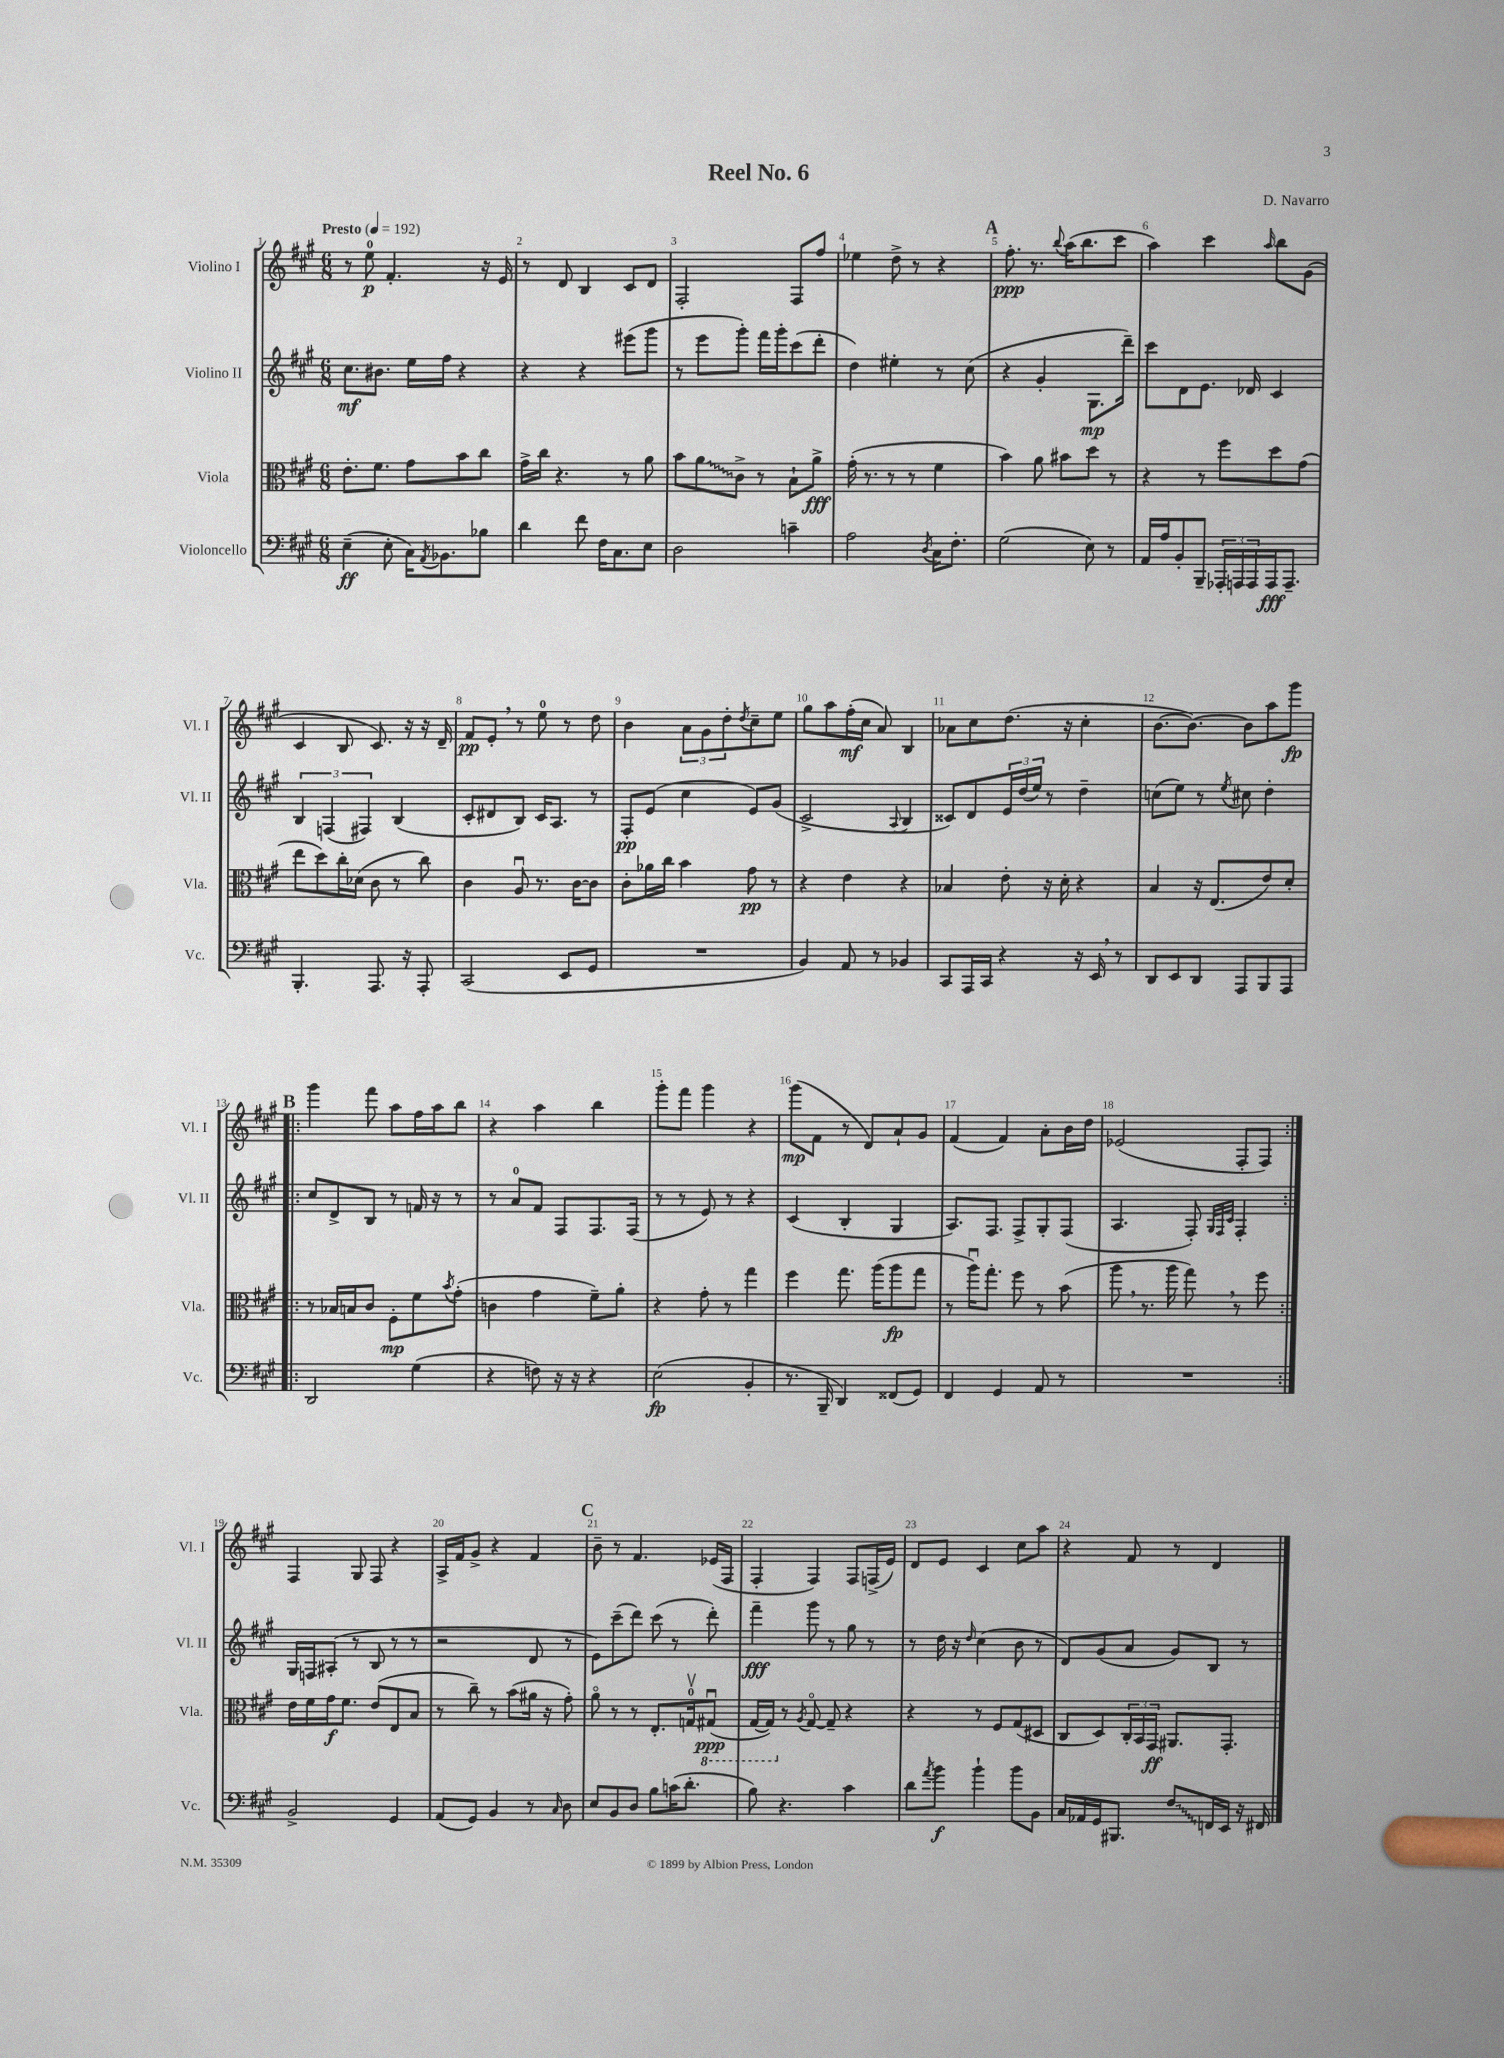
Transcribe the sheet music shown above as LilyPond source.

\header { title = "Reel No. 6" composer = "D. Navarro" }
<<
\new StaffGroup <<
\new Staff = "s0" \with { instrumentName = "Violino I" shortInstrumentName = "Vl. I" } {
    \clef treble \key a \major \numericTimeSignature \time 6/8 \tempo "Presto" 4 = 192
    r8 e''8-0\p fis'4.-. r16 e'16 |
    r8 d'8 b4 cis'8 d'8 |
    fis2-. fis8 fis''8 |
    ees''4 d''8-> r8 r4 |
    \mark \markup { \bold "A" } fis''8.-.\ppp r8. \appoggiatura { b''8 } a''16( b''8. cis'''8 |
    a''4) cis'''4 \grace { a''16 } b''8 gis'8( |
    cis'4 b8 cis'8.) r16 r16 d'16-- |
    fis'8\pp e'8-. \breathe r8 e''8-0 r8 d''8 |
    b'4 \tuplet 3/2 { a'8 gis'8 d''8-. } \acciaccatura { d''8 } cis''8-- e''8 |
    gis''8 a''8 fis''16-.\mf( cis''16 a'8) b4 |
    aes'8 cis''8 d''8.( r16 cis''4-. |
    b'8.~ b'8.~) b'8 a''8 gis'''8\fp |
    \repeat volta 2 { \mark \markup { \bold "B" } gis'''4 fis'''8 a''8 fis''16 a''16 b''8 |
    r4 a''4 b''4 |
    gis'''8-. fis'''8 gis'''4 r4 |
    gis'''8\mp( fis'8 r8 d'8) a'8-! gis'8 |
    fis'4( fis'4) a'8-. b'16 d''16 |
    ees'2( fis8-. fis8) | }
    fis4 gis8 fis8 r4 |
    a16-> fis'16 gis'8-> r4 fis'4 |
    \mark \markup { \bold "C" } b'8-- r8 fis'4. ees'16( fis16 |
    fis4-. fis4) fis8 f16->( e'16) |
    d'8 e'8 cis'4 cis''8 a''8 |
    r4 fis'8 r8 d'4 \bar "|." |
}
\new Staff = "s1" \with { instrumentName = "Violino II" shortInstrumentName = "Vl. II" } {
    \clef treble \key a \major \numericTimeSignature \time 6/8
    cis''8.\mf bis'8. e''16 fis''16 r4 |
    r4 r4 eis'''8( gis'''8 |
    r8 e'''8 gis'''8-.) fis'''16 gis'''16-. cis'''8( d'''8-. |
    d''4) eis''4-. r8 cis''8( |
    \mark \markup { \bold "A" } r4 gis'4-. gis8.\mp d'''16--) |
    cis'''8 d'8 e'8. des'16 cis'4 |
    \tuplet 3/2 { b4 f4( fis4) } b4( |
    cis'8-. dis'8 b8) cis'16 a8. r8 |
    fis8-.\pp e'8( cis''4 e'8) gis'8( |
    cis'2-> \appoggiatura { a8 } b4 |
    cisis'8) d'8 \tuplet 3/2 { e'16 d''16( e''16) } r8 d''4-- |
    c''8( e''8) r8 \acciaccatura { e''8 } cis''8 d''4-. |
    \repeat volta 2 { \mark \markup { \bold "B" } cis''8 d'8-> b8 r8 f'16 r16 r8 |
    r8 a'8-0 fis'8 fis8 fis8. fis16( |
    r8 r8 e'8) r8 r4 |
    cis'4( b4-. gis4 |
    a8.) fis8. fis8-> gis8-. fis8( |
    a4. fis8-.) \grace { gis32 fis32 cis'32 } fis4-. | }
    gis16 f16 ais8-.( r8 b8 r8 r8 |
    r2 d'8 r8 |
    \mark \markup { \bold "C" } e'8) cis'''8--( d'''8) cis'''8( r8 d'''8-.) |
    fis'''4--\fff gis'''8 r8 gis''8 r8 |
    r8 d''16 r16 \grace { d''16 } cis''4( b'8 r8 |
    d'8) gis'8( a'8 gis'8) b8 r8 \bar "|." |
}
\new Staff = "s2" \with { instrumentName = "Viola" shortInstrumentName = "Vla." } {
    \clef alto \key a \major \numericTimeSignature \time 6/8
    e'8.-. fis'8. gis'8 b'8 cis''8 |
    gis'16-> cis''16 r4. r8 a'8 |
    b'8 \once \override Glissando.style = #'zigzag a'8\glissando cis'8-> r8 b8-! a'8->\fff |
    gis'16-.( r8. r8 r8 fis'4 |
    \mark \markup { \bold "A" } b'4) a'8 bis'8 d''8 r8 |
    r4 r8 fis''8 d''8 gis'8( |
    e''8 d''8) cis''16-. des'16( cis'8 r8 cis''8) |
    cis'4 a8\downbow r8. cis'16~ cis'8 |
    cis'8-. aes'16 cis''16 b'4 gis'8\pp r8 |
    r4 e'4 r4 |
    bes4 e'8-. r16 d'16-. r4 |
    b4 r16 e8.( e'8) d'8-. |
    \repeat volta 2 { \mark \markup { \bold "B" } r8 bes16 b16 cis'8 fis8-.\mp fis'8 \acciaccatura { b'8 } gis'8-.( |
    c'4 gis'4 fis'8--) a'8-. |
    r4 gis'8-. r8 gis''4 |
    fis''4 gis''8. a''16( a''8\fp gis''8 |
    r8 a''16\downbow) gis''8.-. fis''8 r8 b'8( |
    a''8 \breathe r8. a''16 gis''8) \breathe r8 fis''8 | }
    e'16 fis'16 gis'16\f fis'8. e'8( e8 b8 |
    r8 cis''8--) r8 b'8( ais'16 r16 gis'8-.) |
    \mark \markup { \bold "C" } a'8\flageolet r8 r8 e8.-. g16-0\upbow \ottava #-1 gis,!8\downbow\ppp( |
    gis,16~ gis,16) \ottava #0 r8 \acciaccatura { a8 } gis8~\flageolet gis8-- r4 |
    r4 r8 fis8 gis8( dis8 |
    cis8 d8) \tuplet 3/2 { cis16-. b,16 gis,16\ff } ais,8. gis,8.-. \bar "|." |
}
\new Staff = "s3" \with { instrumentName = "Violoncello" shortInstrumentName = "Vc." } {
    \clef bass \key a \major \numericTimeSignature \time 6/8
    e4--\ff( e8-. cis16) \acciaccatura { a,8 } bes,8. bes8 |
    d'4 fis'8 fis16 cis8. e8 |
    d2 c'4-- |
    a2 \acciaccatura { d8 } cis16 fis8.-. |
    \mark \markup { \bold "A" } gis2( e8) r8 |
    a,16 a16 b,8-. b,,8-- \tuplet 3/2 { aes,,16-. a,,16 a,,16 } a,,16\fff a,,8.-- |
    b,,4.-. a,,8. r16 a,,8-. |
    cis,2( e,8 gis,8 |
    R2. |
    b,4) a,8 r8 bes,4 |
    cis,8 a,,16 cis,16 r4 r16 e,16 \breathe r8 |
    d,8 e,8 d,8 a,,8 b,,8 a,,8 |
    \repeat volta 2 { \mark \markup { \bold "B" } d,2 gis4( |
    r4 f8) r16 r16 r4 |
    e2\fp( b,4-. |
    r8. b,,16-- d,4) fisis,8( gis,8) |
    fis,4 gis,4 a,8 r8 |
    R2. | }
    b,2-> gis,4 |
    a,8( gis,8) b,4 r8 \grace { cis16 } d8 |
    \mark \markup { \bold "C" } e8 b,8 d8 b8 c'16( d'8.-. |
    b8) r4. cis'4 |
    d'8 \acciaccatura { a'8 } b'8\f b'4-! b'8 b,8 |
    cis16 aes,16 gis,16 bis,,8. \once \override Glissando.style = #'zigzag fis8\glissando f,16 e,16 r16 fis,16 \bar "|." |
}
>>
>>
\layout { \context { \Score \override BarNumber.break-visibility = ##(#f #t #t) barNumberVisibility = #all-bar-numbers-visible } }
